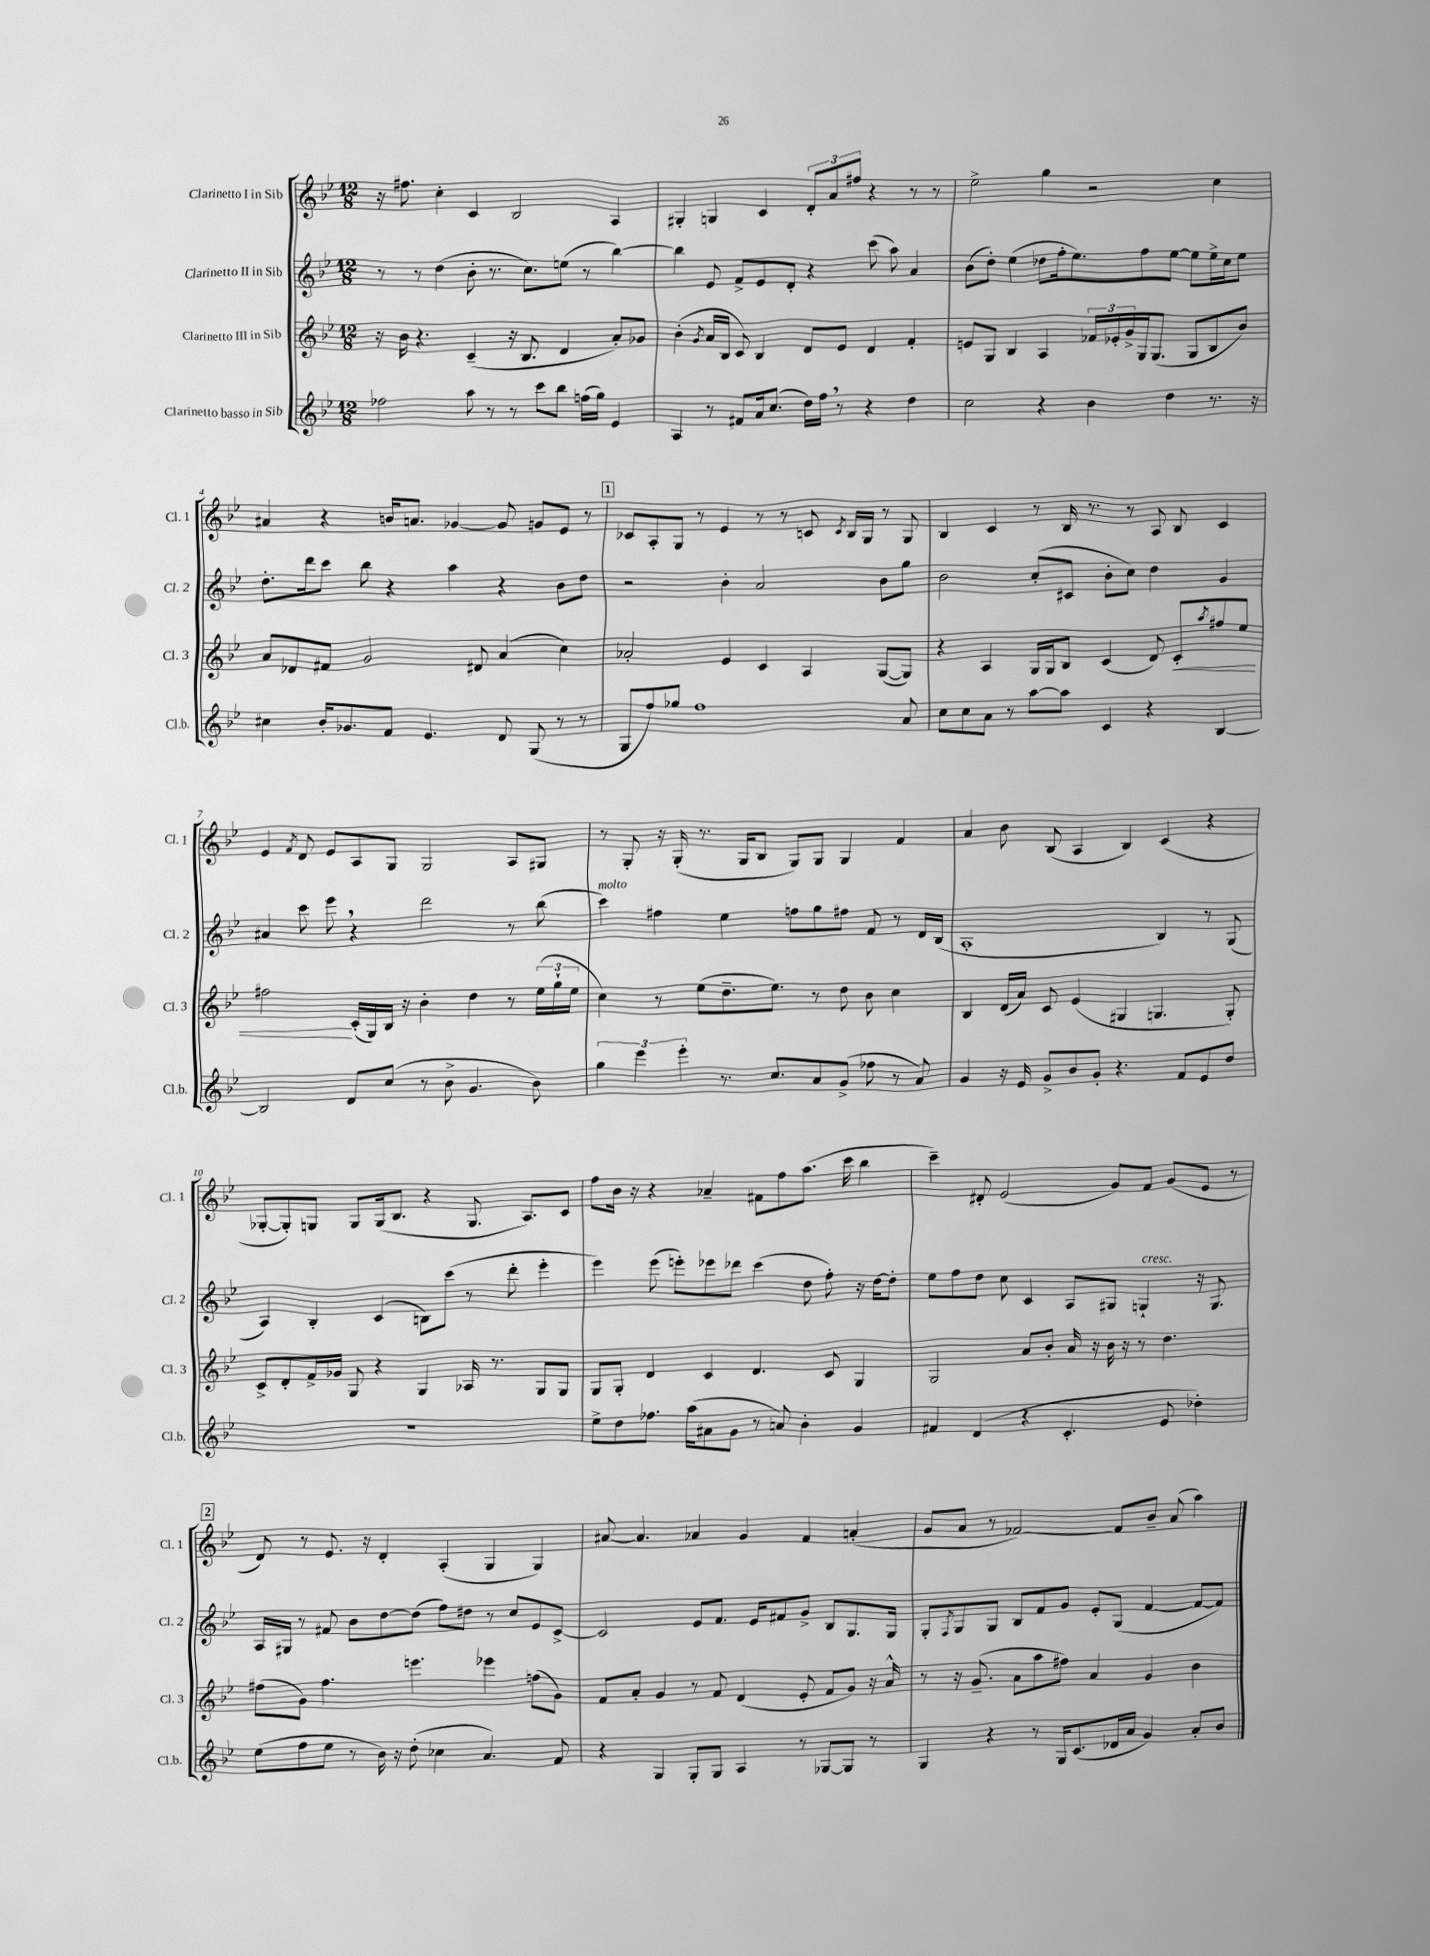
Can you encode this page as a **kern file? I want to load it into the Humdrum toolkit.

**kern	**kern	**dynam	**kern	**kern
*part4	*part3	*part3	*part2	*part1
*staff4	*staff3	*staff3	*staff2	*staff1
*I"Clarinetto basso in Sib	*I"Clarinetto III in Sib	*	*I"Clarinetto II in Sib	*I"Clarinetto I in Sib
*I'Cl.b.	*I'Cl. 3	*	*I'Cl. 2	*I'Cl. 1
*clefG2	*clefG2	*	*clefG2	*clefG2
*k[b-e-]	*k[b-e-]	*	*k[b-e-]	*k[b-e-]
*M12/8	*M12/8	*	*M12/8	*M12/8
=1	=1	=1	=1	=1
2ff-X\	16r	.	8r	16r
.	16b-\	.	.	8.ff#X\
.	4.r	.	8r	.
.	.	.	(4dd\	4cc'\
8aa\	(4c~/	.	8b-'\	4c/
8r	.	.	8.r	.
8r	16r	.	.	2B-/
.	8.B-/	.	8.cc\L)	.
8ccc\L	.	.	.	.
8bb-\J	4d/	.	(8een\J	.
(16ffn\LL	.	.	8r	.
16gg\JJ)	.	.	.	.
4e-/	8a'/L)	.	[4bb-\)	4A/
.	8g-X/J	.	.	.
=2	=2	=2	=2	=2
4A/	(4b-'\	.	4bb-\]	4G#X'/
.	8qg/	.	.	.
8r	16a/LL	.	8e-/	4Gn/
.	16B-/JJ	.	.	.
8f#X/L	8c/)	.	8f^/L	.
16a/k	4B-/	.	8e-/	4c/
(8.cc/J	.	.	.	.
.	.	.	8d'/J	.
16dd\LL)	8d/L	.	4r	12d'/L
16ff,\JJ	.	.	.	.
.	.	.	.	12a/
8r	8e-/J	.	.	.
.	.	.	.	12ff#X/J
4r	4d/	.	(8ccc\	4r
.	.	.	8aa\)	.
4dd\	4f'/	.	4a/	8r
.	.	.	.	8r
=3	=3	=3	=3	=3
2cc\	8en/L	.	(8b-\L	2ee-^\
.	8G/J	.	8dd'\J)	.
.	4B-/	.	(4ee-\	.
4r	4A/	.	8dd-X\L	4gg\
.	.	.	16ff'\k	.
.	.	.	8.ee-\)	.
4b-\	24f-X/LL	.	.	2r
.	24e-X'/	.	.	.
.	24g^/	.	.	.
.	16G/J	.	8ff\	.
.	(8.G/J	.	.	.
4dd\	.	.	[8ee-\J	.
.	8G/L	.	8ee-\L]	.
8.r	8B-/	.	16ee-^\L	4cc\
.	.	.	16cc\J	.
.	8b-/J)	.	8ee-\J	.
16r	.	.	.	.
!!LO:LB:g=z
=4	=4	=4	=4	=4
4cc#X\	8a/L	.	8.dd'\L	4a#X/
.	8d-X/	.	.	.
.	.	.	16ddd\k	.
16b-'/KL	8f#X/J	.	8ccc\J	4r
8.g-X/	.	.	.	.
.	2g/	.	8bb-\	.
8f/J	.	.	4r	16bn/KL
.	.	.	.	8.an/J
4.e-/	.	.	.	.
.	.	.	4aa\	[4g-X/
.	8d#X/	.	.	.
8d/	(4a/	.	4r	8g-/]
(8G/	.	.	.	8gn/L
8r	4cc\)	.	8b-\L	8e-/J
8r	.	.	8dd\J	8r
!!LO:REH:place=s1:t=1
=5	=5	=5	=5	=5
8G/L	2a-X'/	.	2r	8c-X/L
8ff/)	.	.	.	8A'/
8gg-X/J	.	.	.	8G/J
1ff	.	.	.	8r
.	4e-/	.	4b-'\	4e-/
.	4c/	.	2a/	8r
.	.	.	.	8r
.	4A/	.	.	8cn/
.	.	.	.	8qc/
.	.	.	.	16B-/LL
.	.	.	.	16G/JJ
.	([8G/L	.	8b-\L	8r
8a/	8G/J])	.	8gg\J	8G/
=6	=6	=6	=6	=6
8cc\L	4r	.	2b-\	4B-/
8cc\	.	.	.	.
8a\J	4A/	.	.	4c/
8r	.	.	.	.
[8aa\L	16G/LL	.	(8cc'/L	8r
.	16G/J	.	.	.
8aa\J]	8B-/J	.	8c#X/J	16B-/
.	.	.	.	8.r
4c/	(4c/	.	8b-'\L	.
.	.	.	8cc\J)	8r
4r	8d/)	.	4dd\	8A/
!	!	!LO:HP:b	!	!
.	8c'/L	<	.	8B-/
.	8qaa/	.	.	.
[4B-/	8ff#X/	.	4g/	4c/
.	8ee-/J	.	.	.
!!LO:LB:g=z
=7	=7	=7	=7	=7
2B-/]	2ff#X\	.	4a#X/	4e-/
.	.	.	.	8qf/
.	.	.	8ccc\	8d/
.	.	.	8eee-,\	8e-/L
8d/L	(16c'/LL	[	4r	8A/
.	16G/)	.	.	.
(8cc/J	16B-/JJ	.	.	8G/J
.	16r	.	.	.
8r	4b-'\	.	2ddd\	2G/
8b-^\	.	.	.	.
4.g/	4dd\	.	.	.
.	8r	.	8r	8A/L
8b-\)	(24ee-\LL	.	(8bb-\	8G#X/J
.	24gg`\	.	.	.
.	24ee-\JJ	.	.	.
=8	=8	=8	=8	=8
!	!	!	!LO:TX:a:i:t=molto	!
6gg\	4cc\)	.	4ccc\)	8r
.	.	.	.	8G'/
6eee-\	.	.	.	.
.	8r	.	4ff#X\	16r
.	.	.	.	(16G'/
6eee-'\	.	.	.	.
.	(8ee-\L	.	.	8.r
8.r	8.dd~\	.	4ee-\	.
.	.	.	.	16G/KL
.	.	.	.	8B-/J
8.cc/L	8.ee-\J)	.	.	.
.	.	.	8ffn\L	8G/L)
8a/	8r	.	8gg\	8G/J
(8g^/J	8dd\	.	8ff#X\J	4G/
8ff-X\	8b-\	.	8f/	.
8r	4cc\	.	8r	4f/
8a/)	.	.	16d/LL	.
.	.	.	(16B-/JJ	.
=9	=9	=9	=9	=9
4g/	4B-/	.	1A'	4a/
16r	(16d/LL	.	.	8b-\
16e-/	16a/JJ)	.	.	.
8g^/L	8c/	.	.	(8B-/
8b-/	(4e-/	.	.	4A/
8g'/J	.	.	.	.
4.r	4G#X/	.	.	4B-/)
.	4.Gn/	.	4B-/)	(4c/
8f/L	.	.	.	.
8e-/	.	.	8r	4r
8dd/J	8G'/)	.	(8G/	.
!!LO:LB:g=z
=10	=10	=10	=10	=10
1.r	8c^/L	.	4A/)	[8G-X'/L
.	8d'/	.	.	8G-'/])
.	16f^/L	.	4B-'/	8Gn/J
.	16g-X/JJ	.	.	.
.	8G/	.	.	8G/L
.	4r	.	(4c/	(16G/k
.	.	.	.	8.B-/J
.	4G/	.	8Bn\L)	4r
.	.	.	(8ccc\J	.
.	16A-X/	.	8r	8.G/
.	8.r	.	.	.
.	.	.	8ddd'\	.
.	.	.	.	8.A/L)
.	8G/L	.	4eee-'\	.
.	8G/J	.	.	8c/J
=11	=11	=11	=11	=11
8ee-^\L	8G/L	.	4eee-\)	8ff\L
8dd\	8G'/J	.	.	16b-\Jk
.	.	.	.	16r
8.ff-X\J	4d/	.	(8eee-\	4r
.	.	.	8eeen'\L)	.
(16aa\KL	.	.	.	.
8a#X\	4c/	.	8eee-X\	4a-X~/
8g\J	.	.	8ddd-X\J	.
8r	4.d/	.	(4ccc\	8f#X\L
8an/)	.	.	.	8ff\
4b-'\	.	.	8dd\	(8.aa\J
.	8c/	.	8ff'\)	.
.	.	.	.	16ccc\
4g/	4G/	.	16r	4bb-\
.	.	.	[16dd\KL	.
.	.	.	8dd'\J]	.
=12	=12	=12	=12	=12
4f#X/	2G/	.	8ee-\L	4ccc~\)
.	.	.	8ff\	.
(4d/	.	.	8dd\J	8d#X'/
.	.	.	8cc\	(2e-/
4r	8a/L	.	4c/	.
.	8b-'/J	.	.	.
4.c'/	16a/	.	8A/L	.
.	16r	.	.	.
.	16b-\	.	8G#X/J	8g/L)
.	16r	.	.	.
!	!	!	!LO:TX:a:i:t=cresc.	!
.	8r	.	4Gn`/	8f/J
8e-/	4.dd\	.	.	(8g/L
4dd-X'\)	.	.	16r	8e-/J
.	.	.	8.G/	.
.	.	.	.	8r
!!LO:LB:g=z
!!LO:REH:place=s1:t=2
=13	=13	=13	=13	=13
(8ee-\L	(8ff#X\L	.	16A/LL	8d/)
.	.	.	16G#X/JJ	.
8ff\	8g\J)	.	8r	8r
8ee-\J	4.ff#\	.	8f#X/	8.e-/
8r	.	.	8b-\L	.
.	.	.	.	16r
16b-\)	.	.	[8dd\	4d'/
16r	.	.	.	.
(8dd'\	4.eeen\	.	(8dd\J]	.
4cc-X\	.	.	8ff\L)	(4A'/
.	.	.	8dd#X\J	.
4.a/)	4eee-X\	.	8r	4G/
.	.	.	8cc/L	.
.	(8ffn\L	.	8e-/	4G/)
8f/	8g\J)	.	[8c^/J	.
=14	=14	=14	=14	=14
4r	8f/L	.	2c/]	[8a#X/
.	8a'/J	.	.	4.a#/]
4G/	4g/	.	.	.
8G'/L	8r	.	8e-/L	4a-X/
8G/J	8f/	.	8.f/J	.
4A/	(4d/	.	.	4g/
.	.	.	16e-/KL	.
.	.	.	8f#X/	.
8r	8e-'/	.	8g^/J	4f/
[8G-X/L	8f/L	.	8B-/L	.
8G-/J]	8g/J)	.	8.G/	(4an'/
8r	16r	.	.	.
.	16a^^/	.	16G/Jk	.
=15	=15	=15	=15	=15
4G/	8r	.	8G'/L	8g/L
.	.	.	8qF/	.
.	16r	.	8G/	8a/J
.	(8.g~/	.	.	.
4r	.	.	8G/J	8r
.	8a\L	.	8B-/L	[2f-X/)
8r	8aa\	.	8f/	.
16G/KL	8ff#X\J)	.	8g/J	.
(8.c/	.	.	.	.
.	4a/	.	8e-'/L	.
16d-X/L	.	.	(8G/J	8f-/L]
16a/JJ	.	.	.	.
4g/)	4g/	.	[4f/	8b-~/J
.	.	.	.	(8a/
8a'/L	4b-\	.	8f/L_	4aa\)
8b-/J	.	.	8f/J])	.
==	==	==	==	==
*-	*-	*-	*-	*-
